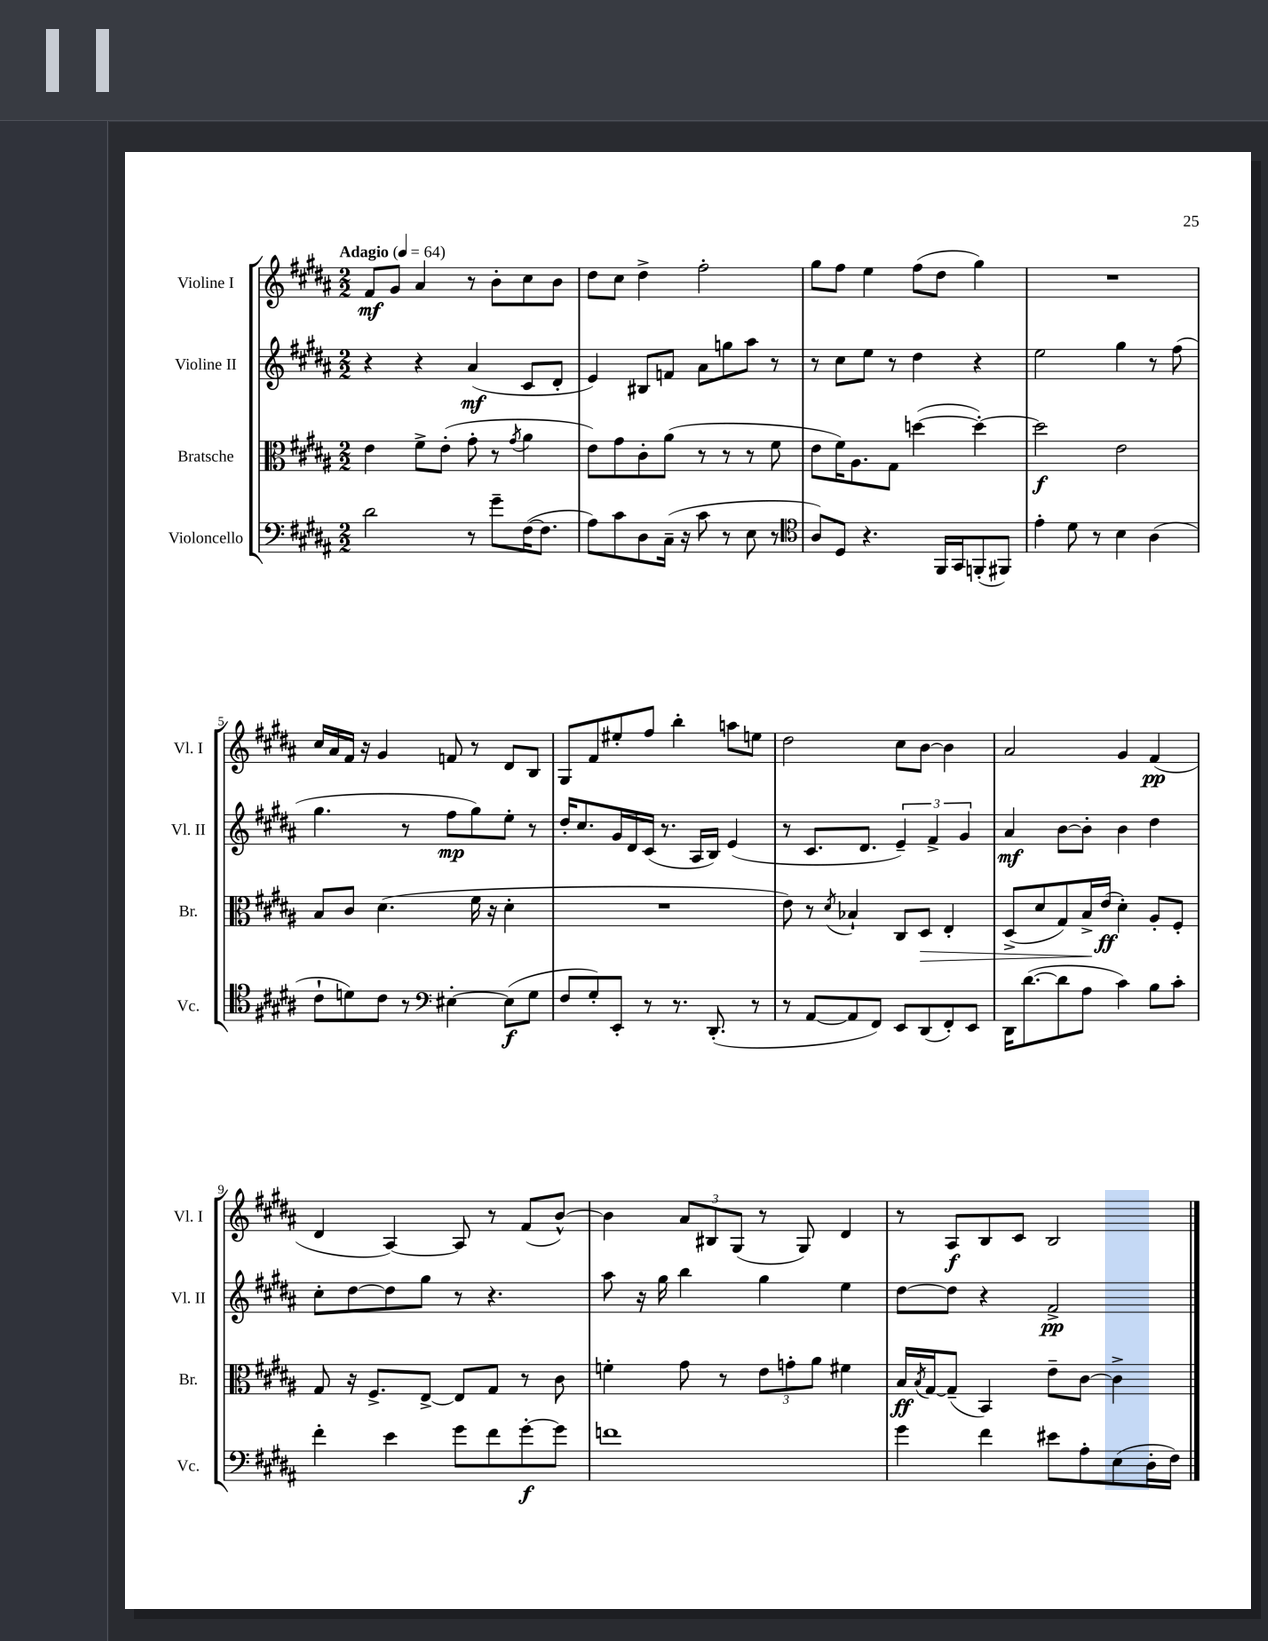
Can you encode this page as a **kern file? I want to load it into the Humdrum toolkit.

**kern	**kern	**kern	**kern
*staff4	*staff3	*staff2	*staff1
*clefF4	*clefC3	*clefG2	*clefG2
*k[f#c#g#d#a#]	*k[f#c#g#d#a#]	*k[f#c#g#d#a#]	*k[f#c#g#d#a#]
*M2/2	*M2/2	*M2/2	*M2/2
*MM64	*MM64	*MM64	*MM64
2d#\	4e\	4r	8f#/L
.	.	.	8g#/J
.	8f#^\L	4r	4a#/
.	(8e'\J	.	.
8r	8g#'\	(4a#/	8r
8g#~\L	8r	.	8b'\L
.	8qg#/	.	.
([16F#\K	4a#\	8c#/L	8cc#\
8.F#\]J	.	.	.
.	.	8d#'/J	8b\J
=	=	=	=
8A#\L)	8e\L)	4e/)	8dd#\L
8c#\	8g#\	.	8cc#\J
8D#\	8c#'\	8B#/L	4dd#^\
(16C#~\Jk	(8a#\J	8f/J	.
16r	.	.	.
8c#\	8r	8a#\L	2ff#'\
8r	8r	8gg\	.
8E\	8r	8aa#\J	.
8r	8f#\	8r	.
=	=	=	=
*clefC4	*	*	*
8A#/L)	8e\L	8r	8gg#\L
8D#/J	16f#\K)	8cc#\L	8ff#\J
.	8.A#\	.	.
4.r	.	8ee\J	4ee\
.	8G#\J	8r	.
.	([4dd\	4dd#\	(8ff#\L
16FF#/LL	.	.	8dd#\J
16GG#/J	.	.	.
(8FF'/	4dd'\_)	4r	4gg#\)
8FF#/J)	.	.	.
=	=	=	=
4e'\	2dd\]	2ee\	1r
8d#\	.	.	.
8r	.	.	.
4B\	2e\	4gg#\	.
(4A#\	.	8r	.
.	.	(8ff#\	.
=	=	=	=
8c#`\L	8B/L	4.gg#\	16cc#/LL
.	.	.	16a#/
8d\)	8c#/J	.	16f#/JJ
.	.	.	16r
8c#\J	(4.d#\	.	4g#/
8r	.	8r	.
*clefF4	*	*	*
[4E#'\	.	8ff#\L	8f/
.	16f#\	8gg#\)	8r
.	16r	.	.
(8E#\]L	4d#'\	8ee'\J	8d#/L
8G#\J	.	8r	8B/J
=	=	=	=
8F#/L	1r	16dd#'/LK	8G#/L
.	.	8.cc#/	.
8G#'/)	.	.	8f#/
8EE'/J	.	16g#/L	8ee#'/
.	.	16d#/	.
8r	.	(16c#/JJ	8ff#/J
.	.	8.r	.
8.r	.	.	4bb'\
.	.	16A#/LL	.
(8.DD#'/	.	16B/JJ)	.
.	.	(4e/	8aa\L
8r	.	.	8ee\J
=	=	=	=
8r	8e\)	8r	2dd#\
[8AA#/L	8r	8.c#/L	.
.	8qd#/	.	.
8AA#/]	4B-`/	.	.
.	.	8.d#/J	.
8FF#/J)	.	.	.
8EE/L	8C#/L	6e~/)	8cc#\L
(8DD#/	8D#/J	.	[8b\J
.	.	6f#^/	.
8FF#'/)	4E'/	.	4b\]
.	.	6g#/	.
8EE/J	.	.	.
=	=	=	=
16DD#\LK	(8D#^/L	4a#/	2a#/
([8.d#\	.	.	.
.	8d#/	.	.
8d#\]	8G#/)	[8b\L	.
8A#\J	16B^/L	8b'\]J	.
.	(16e/JJ	.	.
4c#\)	4d#'\)	4b\	4g#/
8B\L	8A#'/L	4dd#\	(4f#/
8c#'\J	8F#'/J	.	.
=	=	=	=
4f#'\	8G#/	8cc#'\L	4d#/
.	16r	[8dd#\	.
.	8.F#^/L	.	.
4e\	.	8dd#\]	[4A#/)
.	[8E^/J	8gg#\J	.
8g#\L	8E/]L	8r	8A#/]
8f#\	8G#/J	4.r	8r
[8g#'\	8r	.	(8f#/L
8g#\]J	8c#\	.	[8b^^/J)
=	=	=	=
1f	4f'\	8aa#\	4b\]
.	.	16r	.
.	.	16gg#\	.
.	8g#\	4bb\	12a#/L
.	.	.	12B#/
.	8r	.	.
.	.	.	(12G#/J
.	12e\L	4gg#\	8r
.	12g'\	.	.
.	.	.	8G#/)
.	12a#\J	.	.
.	4f#\	4ee\	4d#/
=	=	=	=
4g#\	16B/LL	[8dd#\L	8r
.	8qB/	.	.
.	[16G#/J	.	.
.	(8G#~/]J	8dd#\]J	8A#/L
4f#\	4BB/)	4r	8B/
.	.	.	8c#/J
8e#\L	8e~\L	2f#^/	2B/
8A#'\	[8c#\J	.	.
(8E\	4c#^\]	.	.
16D#'\L	.	.	.
16F#\JJ)	.	.	.
==	==	==	==
*-	*-	*-	*-
